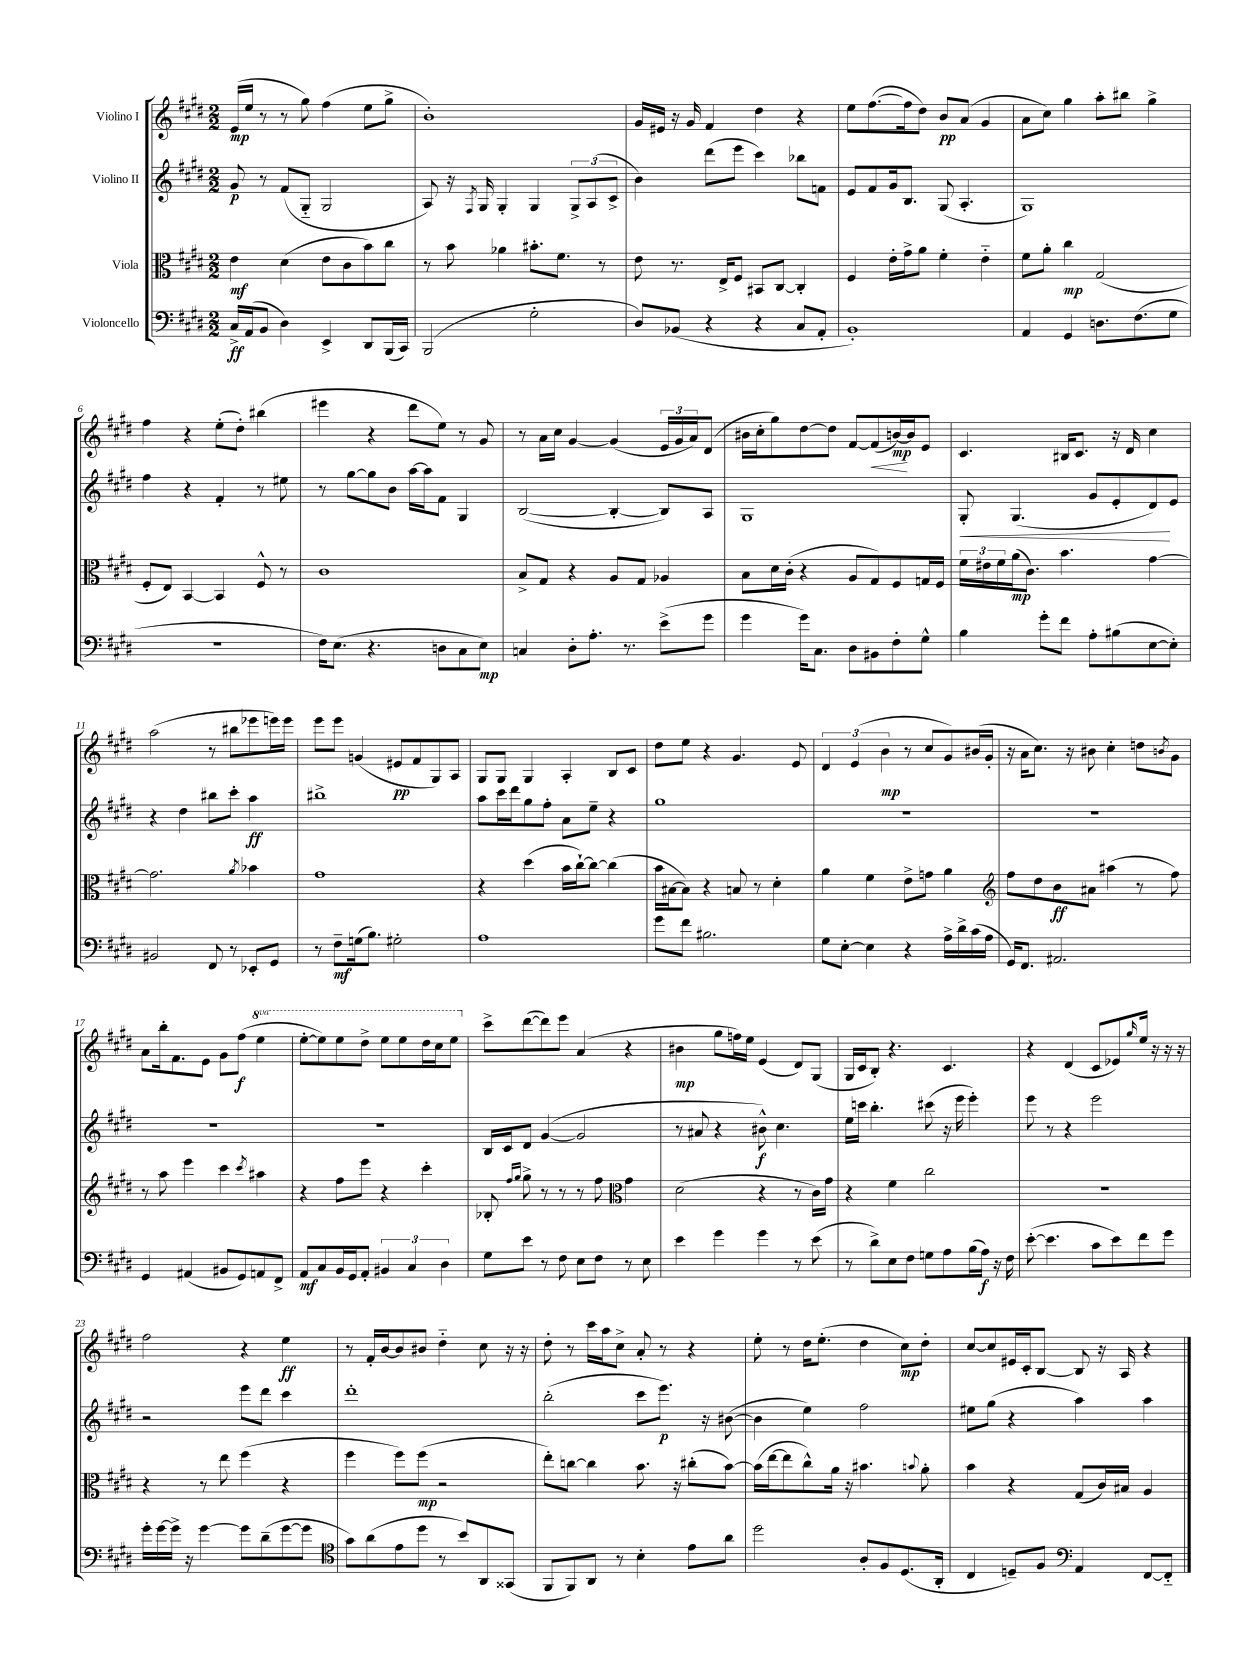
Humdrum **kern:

**kern	**dynam	**kern	**dynam	**kern	**dynam	**kern	**dynam
*part4	*part4	*part3	*part3	*part2	*part2	*part1	*part1
*staff4	*staff4	*staff3	*staff3	*staff2	*staff2	*staff1	*staff1
*I"Violoncello	*	*I"Viola	*	*I"Violino II	*	*I"Violino I	*
*clefF4	*	*clefC3	*	*clefG2	*	*clefG2	*
*k[f#c#g#d#]	*	*k[f#c#g#d#]	*	*k[f#c#g#d#]	*	*k[f#c#g#d#]	*
*M2/2	*	*M2/2	*	*M2/2	*	*M2/2	*
=1	=1	=1	=1	=1	=1	=1	=1
16C#^/LL	ff	4e\	mf	8g#/	p	(16e/LL	mp
(16AA/J	.	.	.	.	.	16ee/JJ	.
8BB/J	.	.	.	8r	.	8r	.
4D#\)	.	(4d#\	.	(8f#/L	.	8r	.
.	.	.	.	8G#/J	.	8gg#\)	.
4EE^/	.	8e\L	.	2G#/	.	(4ff#\	.
.	.	8c#\	.	.	.	.	.
8DD#/L	.	8b\)	.	.	.	8ee\L	.
(16BBB/L	.	8cc#\J	.	.	.	8gg#^\J	.
16CC#/JJ)	.	.	.	.	.	.	.
=2	=2	=2	=2	=2	=2	=2	=2
(2BBB/	.	8r	.	8A/)	.	1b')	.
.	.	8b\	.	16r	.	.	.
.	.	.	.	8qF#/	.	.	.
.	.	.	.	16G#/	.	.	.
.	.	4a-X\	.	4G#'/	.	.	.
2G#'\	.	8.b#X'\L	.	4G#/	.	.	.
.	.	8.f#\J	.	.	.	.	.
.	.	.	.	12G#^/L	.	.	.
.	.	.	.	(12A/	.	.	.
.	.	8r	.	.	.	.	.
.	.	.	.	12c#^/J	.	.	.
=3	=3	=3	=3	=3	=3	=3	=3
8D#/L)	.	8e\	.	4b\)	.	16g#/LL	.
.	.	.	.	.	.	16e#X/JJ	.
(8BB-X/J	.	8.r	.	.	.	16r	.
.	.	.	.	.	.	16g#/	.
4r	.	.	.	(8ddd#\L	.	4f#/	.
.	.	16E^/KL	.	.	.	.	.
.	.	8F#/J	.	8eee\J	.	.	.
4r	.	8BB#X/L	.	4ccc#\)	.	4dd#\	.
.	.	[8C#/J	.	.	.	.	.
8C#/L	.	4C#'/]	.	8bb-X\L	.	4r	.
8AA'/J	.	.	.	8fn\J	.	.	.
=4	=4	=4	=4	=4	=4	=4	=4
1BB')	.	4F#/	.	8e/L	.	8ee\L	.
.	.	.	.	8f#/	.	([8.ff#\	.
.	.	16e'\LL	.	16g#/k	.	.	.
.	.	16g#^\J	.	8.B/J	.	16ff#\k]	.
.	.	8a\J	.	.	.	8dd#\J)	.
.	.	4f#'\	.	(8G#/	.	8b/L	pp
.	.	.	.	4.A'/	.	(8a/J	.
.	.	4e\	.	.	.	4g#/	.
=5	=5	=5	=5	=5	=5	=5	=5
4AA/	.	8f#\L	.	1G#)	.	8a\L	.
.	.	8a'\J	.	.	.	8cc#\J)	.
4GG#/	.	4cc#\	mp	.	.	4gg#\	.
8.Dn\L	.	(2G#/	.	.	.	8aa'\L	.
.	.	.	.	.	.	8bb#X\J	.
(8.F#\	.	.	.	.	.	.	.
.	.	.	.	.	.	4gg#^\	.
8G#\J	.	.	.	.	.	.	.
!!LO:LB:g=z
=6	=6	=6	=6	=6	=6	=6	=6
1r	.	8F#'/L	.	4ff#\	.	4ff#\	.
.	.	8E/J)	.	.	.	.	.
.	.	[4BB/	.	4r	.	4r	.
.	.	4BB/]	.	4f#'/	.	(8ee'\L	.
.	.	.	.	.	.	8dd#'\J)	.
.	.	8F#^^/	.	8r	.	(4bb#X\	.
.	.	8r	.	8ee#X\	.	.	.
=7	=7	=7	=7	=7	=7	=7	=7
16F#\KL)	.	1c#	.	8r	.	4eee#X\	.
(8.E\J	.	.	.	.	.	.	.
.	.	.	.	[8gg#\L	.	.	.
4.r	.	.	.	8gg#\]	.	4r	.
.	.	.	.	8b\J	.	.	.
.	.	.	.	[16aa\LL	.	8ddd#\L	.
.	.	.	.	16aa\J]	.	.	.
8Dn\L	.	.	.	8f#\J	.	8ee\J)	.
8C#\	.	.	.	4G#/	.	8r	.
8E\J)	mp	.	.	.	.	8g#/	.
=8	=8	=8	=8	=8	=8	=8	=8
4Cn/	.	8B^/L	.	([2B/	.	8r	.
.	.	8G#/J	.	.	.	16a\LL	.
.	.	.	.	.	.	16cc#\JJ	.
8D#'\L	.	4r	.	.	.	[4g#/	.
8.A'\J	.	.	.	.	.	.	.
.	.	8A/L	.	4B'/_	.	(4g#/]	.
8.r	.	.	.	.	.	.	.
.	.	8G#/J	.	.	.	.	.
(8e^\L	.	4A-X/	.	8B/L])	.	24e/LL	.
.	.	.	.	.	.	24g#/	.
.	.	.	.	.	.	24a/J)	.
8g#\J	.	.	.	8A/J	.	(8d#/J	.
=9	=9	=9	=9	=9	=9	=9	=9
4g#\	.	8B\L	.	1G#	.	16b#X\LL	.
.	.	.	.	.	.	16cc#'\J	.
.	.	16d#\L	.	.	.	8gg#\)	.
.	.	(16c#'\JJ	.	.	.	.	.
16g#\KL)	.	4r	.	.	.	[8dd#\	.
8.C#\J	.	.	.	.	.	.	.
.	.	.	.	.	.	8dd#\J]	.
8D#\L	.	8A/L	.	.	.	[8f#/L	.
!	!	!	!	!	!	!	!LO:HP:b
8BB#X\	.	8G#/)	.	.	.	(8f#/]	<
8F#'\	.	8F#/	.	.	.	[16bn/L)	mp
.	.	.	.	.	.	16b/J]	[
8G#^^\J	.	16Gn/L	.	.	.	8e/J	.
.	.	16F#/JJ	.	.	.	.	.
=10	=10	=10	=10	=10	=10	=10	=10
!	!	!	!	!	!LO:HP:b	!	!
4B\	.	24f#\LL	.	8G#'/	<	4.c#/	.
.	.	24e#X\	.	.	.	.	.
.	.	24f#\	.	.	.	.	.
.	.	(16a\J	mp	(4.G#/	.	.	.
.	.	8.c#\J)	.	.	.	.	.
8g#'\L	.	.	.	.	.	.	.
8f#\J	.	4.b\	.	.	.	16B#X/KL	.
.	.	.	.	.	.	8.c#/J	.
8A'\L	.	.	.	8g#/L	.	.	.
(8B#X\	.	.	.	8e'/	.	16r	.
.	.	.	.	.	.	16d#/	.
[8E\	.	[4g#\	.	8d#/)	.	4cc#\	.
8E'\J])	.	.	.	8e/J	[	.	.
!!LO:LB:g=z
=11	=11	=11	=11	=11	=11	=11	=11
2BB#X/	.	2.g#\]	.	4r	.	(2aa\	.
.	.	.	.	4dd#\	.	.	.
8FF#/	.	.	.	8bb#X\L	.	8r	.
8r	.	.	.	8ccc#'\J	.	8bb#X\L	.
.	.	8qa/	.	.	.	.	.
8EE-X'/L	.	4b-X\	.	4aa\	ff	8eee-X\	.
8GG#/J	.	.	.	.	.	16eeen\L)	.
.	.	.	.	.	.	16eee\JJ	.
=12	=12	=12	=12	=12	=12	=12	=12
8r	.	1g#	.	1bb#X^	.	8eee\L	.
8F#~\L	mf	.	.	.	.	8eee\J	.
(16Gn\k	.	.	.	.	.	(4gn/	.
8.B\J)	.	.	.	.	.	.	.
2G#X'\	.	.	.	.	.	8e#X/L	pp
.	.	.	.	.	.	8f#/	.
.	.	.	.	.	.	8G#/)	.
.	.	.	.	.	.	8A/J	.
=13	=13	=13	=13	=13	=13	=13	=13
1A	.	4r	.	8aa\L	.	8G#/L	.
.	.	.	.	16ccc#\L	.	8G#/J	.
.	.	.	.	16ddd#\J	.	.	.
.	.	(4dd#\	.	8gg#\	.	4G#/	.
.	.	.	.	8ff#'\J	.	.	.
.	.	16b\LL	.	8a\L	.	4A'/	.
.	.	[16cc#`\J)	.	.	.	.	.
.	.	8cc#\J_	.	8ee~\J	.	.	.
.	.	(4cc#\]	.	4r	.	8B/L	.
.	.	.	.	.	.	8c#/J	.
=14	=14	=14	=14	=14	=14	=14	=14
8g#\L	.	16b\LL	.	1gg#	.	8dd#\L	.
.	.	[16B#X\J	.	.	.	.	.
8f#\J	.	8B#\J])	.	.	.	8ee\J	.
2.B#X\	.	4r	.	.	.	4r	.
.	.	8Bn/	.	.	.	4.g#/	.
.	.	8r	.	.	.	.	.
.	.	4d#'\	.	.	.	.	.
.	.	.	.	.	.	8e/	.
=15	=15	=15	=15	=15	=15	=15	=15
8G#\L	.	4a\	.	1r	.	6d#/	.
[8E'\J	.	.	.	.	.	.	.
.	.	.	.	.	.	(6e/	.
4E\]	.	4f#\	.	.	.	.	.
.	.	.	.	.	.	6b\	mp
4r	.	8e^\L	.	.	.	8r	.
.	.	8gn\J	.	.	.	8cc#/L	.
16A^\LL	.	4a\	.	.	.	8g#/)	.
16d#^\	.	.	.	.	.	.	.
(16c#\	.	.	.	.	.	(16b#X/L	.
16A\JJ	.	.	.	.	.	16g#'/JJ	.
=16	=16	=16	=16	=16	=16	=16	=16
*	*	*clefG2	*	*	*	*	*
16GG#/KL)	.	8ff#\L	.	1r	.	16r	.
8.FF#/J	.	.	.	.	.	16a\KL	.
.	.	8dd#\	.	.	.	8.cc#\J)	.
2.AA#X/	.	8b\	ff	.	.	.	.
.	.	.	.	.	.	16r	.
.	.	8a#X\J	.	.	.	8b#X\	.
.	.	(4aa#X\	.	.	.	4cc#'\	.
.	.	8r	.	.	.	8ddn\L	.
.	.	.	.	.	.	8qbn/	.
.	.	8ff#\)	.	.	.	8g#\J	.
!!LO:LB:g=z
=17	=17	=17	=17	=17	=17	=17	=17
4GG#/	.	8r	.	1r	.	8a\L	.
.	.	8aa\	.	.	.	16bb'\k	.
.	.	.	.	.	.	8.f#\	.
(4AA#X/	.	4eee\	.	.	.	.	.
.	.	.	.	.	.	8e\J	.
8BB#X/L	.	4ccc#\	.	.	.	8g#\L	.
8GG#/)	.	.	.	.	.	(8ff#\J	f
.	.	8qccc#/	.	.	.	.	.
*	*	*	*	*	*	*8va	*
8AAn/	.	4aa#X\	.	.	.	4eee\	.
8FF#^/J	.	.	.	.	.	.	.
=18	=18	=18	=18	=18	=18	=18	=18
8AA/L	mf	4r	.	1r	.	[8eee'\L	.
8C#/	.	.	.	.	.	8eee\])	.
16BB/L	.	8ff#\L	.	.	.	8eee\	.
16GG#/J	.	.	.	.	.	.	.
8AA'/J	.	8eee\J	.	.	.	8ddd#^\J	.
6BB#X/	.	4r	.	.	.	8eee\L	.
.	.	.	.	.	.	8eee\	.
6C#/	.	.	.	.	.	.	.
.	.	4ccc#'\	.	.	.	16ddd#\L	.
.	.	.	.	.	.	16ccc#\J	.
6D#\	.	.	.	.	.	.	.
.	.	.	.	.	.	8eee\J	.
=19	=19	=19	=19	=19	=19	=19	=19
*	*	*	*	*	*	*X8va	*
8G#\L	.	8B-X'/	.	16B/LL	.	8ccc#^\L	.
.	.	.	.	16c#/J	.	.	.
.	.	16qqff#/LL	.	.	.	.	.
.	.	16qqgg#/JJ	.	.	.	.	.
8e\J	.	8gg#^\	.	8d#/J	.	([8ddd#\	.
8r	.	8r	.	([4g#/	.	8ddd#\])	.
8F#\	.	8r	.	.	.	8eee\J	.
8E\L	.	8r	.	2g#/]	.	(4a/	.
8F#\J	.	8ff#\	.	.	.	.	.
*	*	*clefC3	*	*	*	*	*
8r	.	4g#\	.	.	.	4r	.
8E\	.	.	.	.	.	.	.
=20	=20	=20	=20	=20	=20	=20	=20
4e\	.	(2d#\	.	8r	.	4b#X\	mp
.	.	.	.	8a#X/	.	.	.
4g#\	.	.	.	4r	.	8gg#\L	.
.	.	.	.	.	.	16ffn\L)	.
.	.	.	.	.	.	16ee\JJ	.
4g#\	.	4r	.	8b#X^^\)	f	(4e/	.
.	.	.	.	4.cc#\	.	.	.
8r	.	8r	.	.	.	8d#/L)	.
(8e\	.	16c#\LL)	.	.	.	(8G#/J	.
.	.	16g#\JJ	.	.	.	.	.
=21	=21	=21	=21	=21	=21	=21	=21
8r	.	4r	.	16ee\LL	.	16G#/LL	.
.	.	.	.	16cccn\JJ	.	16c#/J	.
8d#^\L)	.	.	.	4.bb'\	.	8B'/J)	.
8E\	.	4f#\	.	.	.	4.r	.
8F#\J	.	.	.	.	.	.	.
8Gn\L	.	2cc#\	.	(8ccc#X\	.	.	.
8A\	.	.	.	16r	.	4.c#/	.
.	.	.	.	16eee\	.	.	.
(16B\L	.	.	.	4eee'\)	.	.	.
16A\JJ)	f	.	.	.	.	.	.
16r	.	.	.	.	.	.	.
16F#\	.	.	.	.	.	.	.
=22	=22	=22	=22	=22	=22	=22	=22
([8e'\	.	1r	.	8eee\	.	4r	.
4.e\]	.	.	.	8r	.	.	.
.	.	.	.	4r	.	(4d#/	.
8c#\L	.	.	.	2eee\	.	8c#/L	.
8e\)	.	.	.	.	.	8e-X/)	.
.	.	.	.	.	.	16qqgg#/	.
8f#\	.	.	.	.	.	16ee/Jk	.
.	.	.	.	.	.	16r	.
8g#\J	.	.	.	.	.	16r	.
.	.	.	.	.	.	16r	.
!!LO:LB:g=z
=23	=23	=23	=23	=23	=23	=23	=23
16g#'\LL	.	4r	.	2r	.	2ff#\	.
[16g#\	.	.	.	.	.	.	.
16g#^\JJ]	.	.	.	.	.	.	.
16r	.	.	.	.	.	.	.
[4g#\	.	8r	.	.	.	.	.
.	.	8ee\	.	.	.	.	.
8g#\L]	.	(4ff#\	.	8eee\L	.	4r	.
(8d#~\	.	.	.	8ddd#\J	.	.	.
[8g#\	.	4r	.	4ccc#\	.	4ee\	ff
8g#\J]	.	.	.	.	.	.	.
=24	=24	=24	=24	=24	=24	=24	=24
*clefC4	*	*	*	*	*	*	*
8g#\L)	.	4ff#\	.	1ddd#'	.	8r	.
(8a\	.	.	.	.	.	16f#'/LL	.
.	.	.	.	.	.	[16b/J	.
8e\	.	8ff#\L)	.	.	.	8b/]	.
8dd#\J	.	(8ff#\J	mp	.	.	8b#X/J	.
8r	.	2r	.	.	.	4dd#\	.
8b/L)	.	.	.	.	.	.	.
8AA/	.	.	.	.	.	8cc#\	.
(8GG##X/J	.	.	.	.	.	16r	.
.	.	.	.	.	.	16r	.
=25	=25	=25	=25	=25	=25	=25	=25
8FF#/L	.	8ee'\L)	.	(2bb'\	.	8dd#'\	.
8FF#/)	.	[8ccn\J	.	.	.	8r	.
8AA/J	.	4cc\]	.	.	.	16ccc#\LL	.
.	.	.	.	.	.	16aa\J	.
8r	.	.	.	.	.	8cc#^\J	.
4B'\	.	8.b\	.	8ccc#\L	.	8a'/	.
.	.	.	.	8.eee\J)	p	8r	.
.	.	16r	.	.	.	.	.
8e\L	.	(8cc#X'\L	.	.	.	4r	.
.	.	.	.	16r	.	.	.
8a\J	.	[8b\J)	.	([8b#X\	.	.	.
=26	=26	=26	=26	=26	=26	=26	=26
2dd#\	.	(16b\LL]	.	4b#\]	.	8ee'\	.
.	.	[16ee\J	.	.	.	.	.
.	.	8ee\]	.	.	.	8r	.
.	.	8cc#^^\)	.	4ee\)	.	16dd#\KL	.
.	.	.	.	.	.	(8.ee'\J	.
.	.	16a\Jk	.	.	.	.	.
.	.	16r	.	.	.	.	.
8A'/L	.	4.b#X\	.	2ff#\	.	4dd#\	.
8F#/	.	.	.	.	.	.	.
(8.D#/	.	.	.	.	.	8cc#\L)	mp
.	.	8qqbn/	.	.	.	.	.
.	.	8a'\	.	.	.	8dd#'\J	.
16AA'/Jk	.	.	.	.	.	.	.
=27	=27	=27	=27	=27	=27	=27	=27
4C#/	.	4b\	.	8ee#X\L	.	[8cc#/L	.
.	.	.	.	(8gg#\J	.	8cc#/]	.
8Dn~/L)	.	4r	.	4r	.	16e#X/L	.
.	.	.	.	.	.	16c#'/J	.
8F#/J	.	.	.	.	.	[8B/J	.
*clefF4	*	*	*	*	*	*	*
4AA/	.	(8G#/L	.	4aa\)	.	8B/]	.
.	.	16c#/L)	.	.	.	16r	.
.	.	16B#X/JJ	.	.	.	16A/	.
[8FF#/L	.	4A/	.	4aa\	.	4r	.
8FF#/J]	.	.	.	.	.	.	.
==	==	==	==	==	==	==	==
*-	*-	*-	*-	*-	*-	*-	*-
